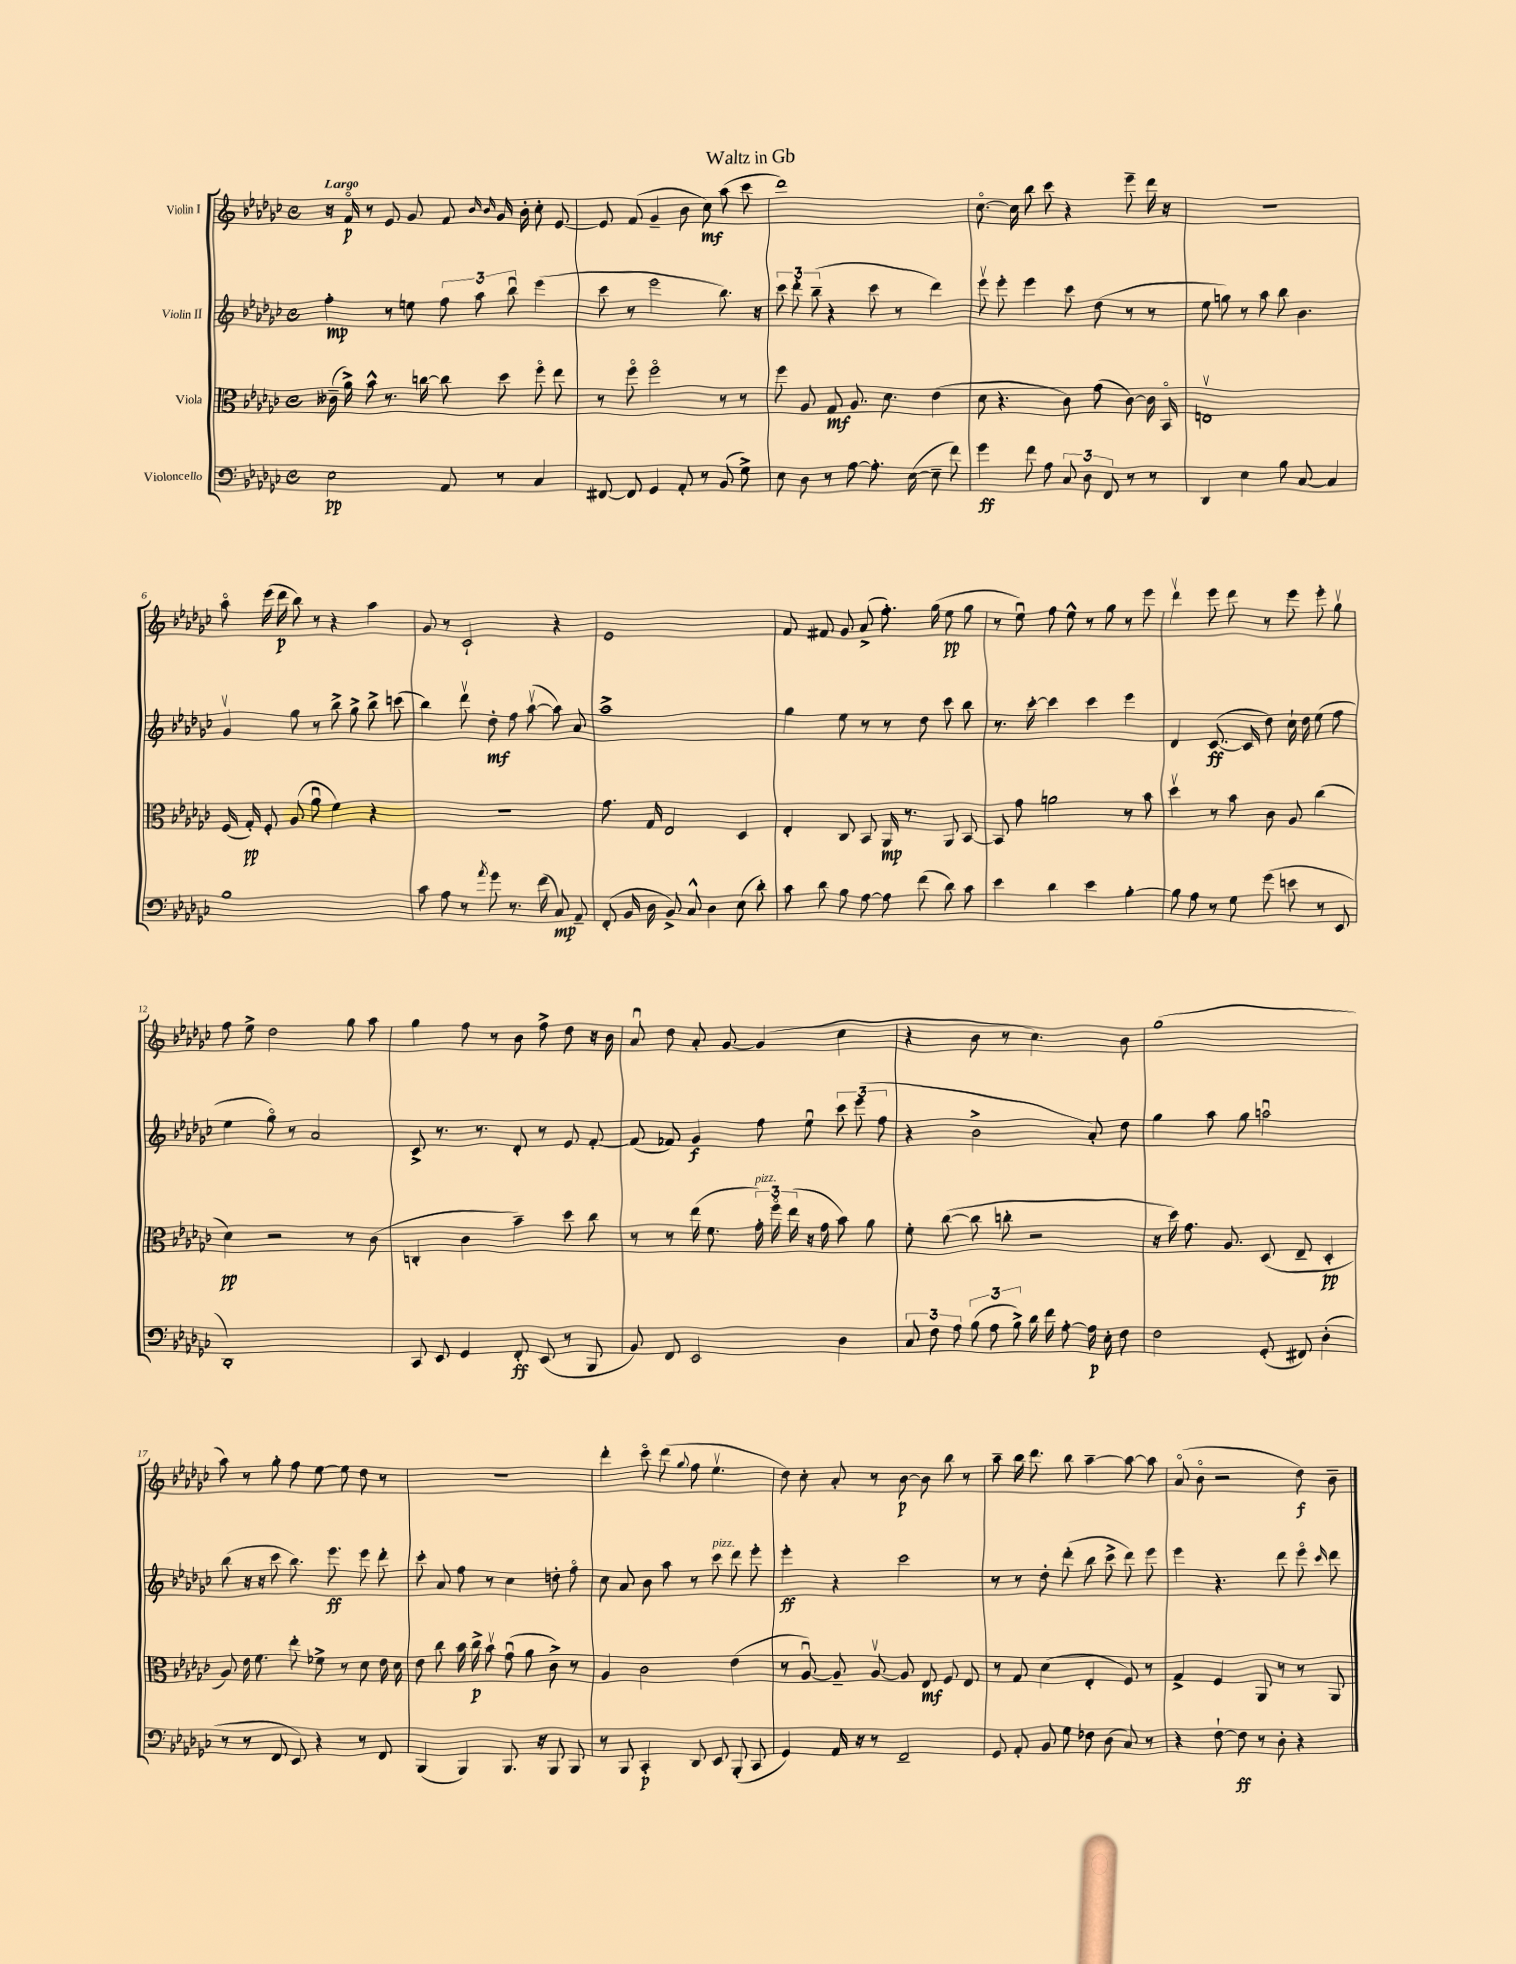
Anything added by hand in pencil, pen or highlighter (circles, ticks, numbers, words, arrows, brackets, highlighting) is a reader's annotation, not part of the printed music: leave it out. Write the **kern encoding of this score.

**kern	**dynam	**kern	**dynam	**kern	**dynam	**kern	**dynam
*part4	*part4	*part3	*part3	*part2	*part2	*part1	*part1
*staff4	*staff4	*staff3	*staff3	*staff2	*staff2	*staff1	*staff1
*I"Violoncello	*	*I"Viola	*	*I"Violin II	*	*I"Violin I	*
*clefF4	*	*clefC3	*	*clefG2	*	*clefG2	*
*k[b-e-a-d-g-c-]	*	*k[b-e-a-d-g-c-]	*	*k[b-e-a-d-g-c-]	*	*k[b-e-a-d-g-c-]	*
*M4/4	*	*M4/4	*	*M4/4	*	*M4/4	*
*met(c)	*	*met(c)	*	*met(c)	*	*met(c)	*
=1	=1	=1	=1	=1	=1	=1	=1
!	!	!	!	!	!	!LO:TX:a:B:t=Largo	!
2E-\	pp	(16c--X~\	.	4ff'\	mp	16r	.
.	.	16a-^\)	.	.	.	16f/	p
.	.	8b-^^\	.	.	.	8r	.
.	.	8.r	.	8r	.	8e-/	.
.	.	.	.	8een\	.	8g-/	.
.	.	[16ccn\	.	.	.	.	.
8AA-/	.	8cc\]	.	12ff\	.	8f/	.
.	.	.	.	12aa-\	.	.	.
.	.	.	.	.	.	16qqb-/	.
.	.	.	.	.	.	16qqb-/	.
8r	.	8dd-\	.	.	.	16g-/	.
.	.	.	.	12bb-u\	.	.	.
.	.	.	.	.	.	16b-'\	.
4C-/	.	8ff\	.	(4eee-\	.	8cc-'\	.
.	.	8ee-\	.	.	.	[8e-/	.
=2	=2	=2	=2	=2	=2	=2	=2
[8FF#X/	.	8r	.	8ccc-\	.	8e-/]	.
8FF#/]	.	8ff\	.	8r	.	(8f/	.
4GG-/	.	2ff\	.	2eee-\	.	4g-~/	.
8AA-'/	.	.	.	.	.	8b-\	.
8r	.	.	.	.	.	8cc-\)	mf
(8BB-/	.	8r	.	8.bb-\)	.	(8aa-\	.
8G-^\)	.	8r	.	.	.	8ccc-\	.
.	.	.	.	16r	.	.	.
=3	=3	=3	=3	=3	=3	=3	=3
8E-\	.	8ff\	.	12ccc-\	.	1ddd-)	.
.	.	.	.	12ddd-'\	.	.	.
8D-\	.	8A-/	.	.	.	.	.
.	.	.	.	(12bb-~\	.	.	.
8r	.	8G-/	mf	4r	.	.	.
[8A-\	.	8.A-/	.	.	.	.	.
8.A-'\]	.	.	.	8ccc-\	.	.	.
.	.	8.d-\	.	.	.	.	.
.	.	.	.	8r	.	.	.
([16E-\	.	.	.	.	.	.	.
8E-~\]	.	(4e-\	.	4ddd-\)	.	.	.
8f\)	.	.	.	.	.	.	.
=4	=4	=4	=4	=4	=4	=4	=4
4g-\	ff	8d-\	.	8eee-v\	.	[8.cc-\	.
.	.	4.r	.	8eee-'\	.	.	.
.	.	.	.	.	.	16cc-\]	.
8f\	.	.	.	4eee-\	.	8bb-\	.
8A-\	.	.	.	.	.	8ccc-\	.
12C-/	.	8c-\)	.	8ccc-\	.	4r	.
12D-\	.	.	.	.	.	.	.
.	.	(8g-\	.	(8dd-\	.	.	.
12FF/	.	.	.	.	.	.	.
8r	.	[8c-\)	.	8r	.	8eee-~\	.
8r	.	16c-\]	.	8r	.	16ddd-\	.
.	.	16BB-/	.	.	.	16r	.
=5	=5	=5	=5	=5	=5	=5	=5
4DD-/	.	1Env	.	8ee-\	.	1r	.
.	.	.	.	8ggn\)	.	.	.
4E-\	.	.	.	8r	.	.	.
.	.	.	.	8aa-\	.	.	.
8B-\	.	.	.	8bb-\	.	.	.
[8C-/	.	.	.	4.b-\	.	.	.
4C-/]	.	.	.	.	.	.	.
!!LO:LB:g=z
=6	=6	=6	=6	=6	=6	=6	=6
1B-	.	(16F/	.	4g-v/	.	8aa-\	.
.	.	16G-'/)	pp	.	.	.	.
.	.	8F'/	.	.	.	(16eee-\	.
.	.	.	.	.	.	16ddd-\	p
.	.	(8A-/	.	8gg-\	.	8bb-\)	.
.	.	8a-u\	.	8r	.	8r	.
.	.	4f\)	.	8bb-^\	.	4r	.
.	.	.	.	8gg-^\	.	.	.
.	.	4r	.	8bb-^\	.	4aa-\	.
.	.	.	.	(8cccn\	.	.	.
=7	=7	=7	=7	=7	=7	=7	=7
8c-\	.	1r	.	4bb-\)	.	8g-/	.
8A-\	.	.	.	.	.	8r	.
8r	.	.	.	8ddd-v\	.	2c-`/	.
8qa-/	.	.	.	.	.	.	.
8g-\	.	.	.	8dd-'\	mf	.	.
8.r	.	.	.	8ff\	.	.	.
.	.	.	.	([8aa-v\	.	.	.
(16f\	.	.	.	.	.	.	.
8C-/)	mp	.	.	8aa-\])	.	4r	.
8AA-~/	.	.	.	8a-/	.	.	.
=8	=8	=8	=8	=8	=8	=8	=8
(8FF'/	.	8.g-\	.	1aa-^	.	1e-	.
16BB-/	.	.	.	.	.	.	.
16D-\	.	16G-/	.	.	.	.	.
8BB-^/)	.	2E-/	.	.	.	.	.
8C-^^/	.	.	.	.	.	.	.
4D-\	.	.	.	.	.	.	.
(8E-\	.	4D-/	.	.	.	.	.
8d-'\)	.	.	.	.	.	.	.
=9	=9	=9	=9	=9	=9	=9	=9
8c-\	.	4E-'/	.	4gg-\	.	8f/	.
8d-\	.	.	.	.	.	8f#X/	.
8B-\	.	8C-/	.	8ee-\	.	8g-/	.
[8A-\	.	8BB-/	.	8r	.	(8a-^/	.
8A-\]	.	16AA-/	mp	8r	.	8.ff'\)	.
.	.	8.r	.	.	.	.	.
(8f\	.	.	.	8dd-\	.	.	.
.	.	.	.	.	.	(16gg-\	.
8d-\)	.	8AA-/	.	8ccc-\	.	8ee-\	pp
8c-\	.	[8BB-/	.	8bb-\	.	8gg-\	.
=10	=10	=10	=10	=10	=10	=10	=10
4e-\	.	8BB-/]	.	8.r	.	8r	.
.	.	8g-\	.	.	.	8ee-u\)	.
.	.	.	.	[16ccc-'\	.	.	.
4d-\	.	2an\	.	4ccc-\]	.	8ff\	.
.	.	.	.	.	.	8ee-^^\	.
4e-\	.	.	.	4ccc-\	.	8r	.
.	.	.	.	.	.	8gg-\	.
[4B-'\	.	8r	.	4eee-\	.	8r	.
.	.	8b-\	.	.	.	8eee-\	.
=11	=11	=11	=11	=11	=11	=11	=11
8B-\]	.	4dd-v\	.	4d-/	.	4ddd-v\	.
8A-\	.	.	.	.	.	.	.
8r	.	8r	.	([8.c-/	ff	8eee-\	.
8G-\	.	8b-\	.	.	.	8ddd-\	.
.	.	.	.	16c-/]	.	.	.
(8g-\	.	8c-\	.	8dd-\)	.	8r	.
8en\	.	8A-/	.	16cc-`\	.	8eee-\	.
.	.	.	.	16dd-\	.	.	.
8r	.	(4cc-\	.	(8ee-\	.	8eee-'\	.
8EE-/	.	.	.	8ff\	.	8gg-v\	.
!!LO:LB:g=z
=12	=12	=12	=12	=12	=12	=12	=12
1DD-')	.	4d-\)	pp	4ee-\	.	8ff\	.
.	.	.	.	.	.	8ee-^\	.
.	.	2r	.	8gg-\)	.	2dd-\	.
.	.	.	.	8r	.	.	.
.	.	.	.	2a-/	.	.	.
.	.	8r	.	.	.	8gg-\	.
.	.	(8c-\	.	.	.	8aa-\	.
=13	=13	=13	=13	=13	=13	=13	=13
8CC-/	.	4Cn'/	.	8c-^/	.	4gg-\	.
8EE-/	.	.	.	8.r	.	.	.
4GG-/	.	4c-\	.	.	.	8ff\	.
.	.	.	.	8.r	.	.	.
.	.	.	.	.	.	8r	.
8FF'/	ff	4b-~\)	.	8d-'/	.	8b-\	.
(8EE-/	.	.	.	8r	.	8ff^\	.
8r	.	8dd-\	.	8e-/	.	8dd-\	.
8BBB-/	.	8cc-\	.	[8f'/	.	16r	.
.	.	.	.	.	.	16b-\	.
=14	=14	=14	=14	=14	=14	=14	=14
8BB-/)	.	8r	.	(8f/]	.	8a-u/	.
8FF/	.	8r	.	8f-X/)	.	8dd-\	.
2EE-/	.	(16ee-\	.	4g-/	f	8a-'/	.
.	.	8.f\	.	.	.	.	.
.	.	.	.	.	.	[8g-/	.
!	!	!LO:TX:a:i:t=pizz.	!	!	!	!	!
.	.	24g-'\)	.	8ff\	.	(4g-/]	.
.	.	24ff\	.	.	.	.	.
.	.	(24ee-\	.	.	.	.	.
.	.	16r	.	8ee-u\	.	.	.
.	.	16g-\	.	.	.	.	.
4D-\	.	8b-\)	.	12ccc-\	.	4cc-\	.
.	.	.	.	(12eee-\	.	.	.
.	.	8a-\	.	.	.	.	.
.	.	.	.	12ff\	.	.	.
=15	=15	=15	=15	=15	=15	=15	=15
12C-/	.	8f'\	.	4r	.	4r	.
12F\	.	.	.	.	.	.	.
.	.	([8cc-\	.	.	.	.	.
12A-\	.	.	.	.	.	.	.
(12B-\	.	8cc-\]	.	2b-^\	.	8b-\	.
12A-\	.	.	.	.	.	.	.
.	.	8ccn'\	.	.	.	8r	.
12B-^\)	.	.	.	.	.	.	.
16d-\	.	2r	.	.	.	4.cc-\)	.
16f\	.	.	.	.	.	.	.
[8A-'\	.	.	.	.	.	.	.
16A-\]	p	.	.	8a-'/)	.	.	.
16E-'\	.	.	.	.	.	.	.
8F\	.	.	.	8dd-\	.	8b-\	.
=16	=16	=16	=16	=16	=16	=16	=16
2F\	.	16r	.	4gg-\	.	(1gg-	.
.	.	16dd-\)	.	.	.	.	.
.	.	8.g-\	.	.	.	.	.
.	.	.	.	8aa-\	.	.	.
.	.	8.A-/	.	.	.	.	.
.	.	.	.	8gg-\	.	.	.
(8GG-'/	.	(8D-/	.	2aanu\	.	.	.
8FF#X/)	.	8E-~/	.	.	.	.	.
(4D-'\	.	4D-'/	pp	.	.	.	.
!!LO:LB:g=z
=17	=17	=17	=17	=17	=17	=17	=17
8r	.	8A-/)	.	(8bb-\	.	8aa-\)	.
8r	.	16e-\	.	16r	.	8r	.
.	.	8.f\	.	16r	.	.	.
8FF/	.	.	.	8ccc-\	.	8gg-'\	.
8EE-/)	.	8ee-'\	.	8.bb-\)	.	8ff\	.
4r	.	8f-X^\	.	.	.	[8ee-\	.
.	.	.	.	8.eee-\	ff	.	.
.	.	8r	.	.	.	8ee-\]	.
8r	.	8d-\	.	8eee-\	.	8dd-\	.
8FF/	.	16e-\	.	8ddd-'\	.	8r	.
.	.	16d-\	.	.	.	.	.
=18	=18	=18	=18	=18	=18	=18	=18
(4BBB-/	.	8e-\	.	8ccc-'\	.	1r	.
.	.	8cc-\	.	8a-/	.	.	.
4BBB-/)	.	16b-\	.	8ff\	.	.	.
.	.	16cc-^\	p	.	.	.	.
.	.	8b-v\	.	8r	.	.	.
8.BBB-/	.	(8g-u\	.	4cc-\	.	.	.
.	.	8a-\	.	.	.	.	.
16r	.	.	.	.	.	.	.
8BBB-/	.	8c-^\)	.	8ddn'\	.	.	.
8BBB-/	.	8r	.	8ff\	.	.	.
=19	=19	=19	=19	=19	=19	=19	=19
8r	.	4A-/	.	8cc-\	.	4ddd-'\	.
8BBB-/	.	.	.	8a-/	.	.	.
4CC-'/	p	2c-\	.	8b-\	.	8ccc-\	.
.	.	.	.	8aa-\	.	(8ddd-\	.
.	.	.	.	.	.	8qqgg-/	.
8DD-/	.	.	.	8r	.	8ff\	.
!	!	!	!	!LO:TX:a:i:t=pizz.	!	!	!
8EE-/	.	.	.	8ccc-\	.	4.ee-v\	.
(8BBB-'/	.	(4e-\	.	8ddd-\	.	.	.
8CC-/	.	.	.	8eee-'\	.	.	.
=20	=20	=20	=20	=20	=20	=20	=20
4GG-/)	.	8r	.	4eee-'\	ff	8dd-\)	.
.	.	[8A-u/)	.	.	.	8cc-'\	.
16AA-/	.	8A-~/]	.	4r	.	8a-'/	.
16r	.	.	.	.	.	.	.
8r	.	[8A-v/	.	.	.	8r	.
2FF~/	.	8A-/]	.	2ccc-\	.	[8b-\	p
.	.	8E-/	mf	.	.	8b-\]	.
.	.	8F/	.	.	.	8bb-\	.
.	.	8E-/	.	.	.	8r	.
=21	=21	=21	=21	=21	=21	=21	=21
8GG-/	.	8r	.	8r	.	8aa-~\	.
8AA-'/	.	8G-/	.	8r	.	16bb-\	.
.	.	.	.	.	.	8.ddd-\	.
8BB-/	.	(4d-\	.	8dd-'\	.	.	.
8G-\	.	.	.	(8ddd-'\	.	8bb-\	.
8F-X\	.	4E-'/	.	8bb-\	.	[4aa-~\	.
(8D-\	.	.	.	8ccc-^\	.	.	.
8C-/)	.	8F/)	.	8ddd-\)	.	8aa-\_	.
8r	.	8r	.	8eee-\	.	8aa-\]	.
=22	=22	=22	=22	=22	=22	=22	=22
4r	.	4G-^/	.	4eee-\	.	(8a-/	.
.	.	.	.	.	.	8b-\	.
[8F`\	.	4F/	.	4.r	.	2r	.
8F\]	ff	.	.	.	.	.	.
8r	.	8AA-/	.	.	.	.	.
8D-'\	.	8r	.	8ddd-\	.	.	.
4r	.	8r	.	8eee-\	.	8dd-\)	f
.	.	.	.	16qqccc-/	.	.	.
.	.	8AA-/	.	8ddd-\	.	8b-~\	.
==	==	==	==	==	==	==	==
*-	*-	*-	*-	*-	*-	*-	*-
